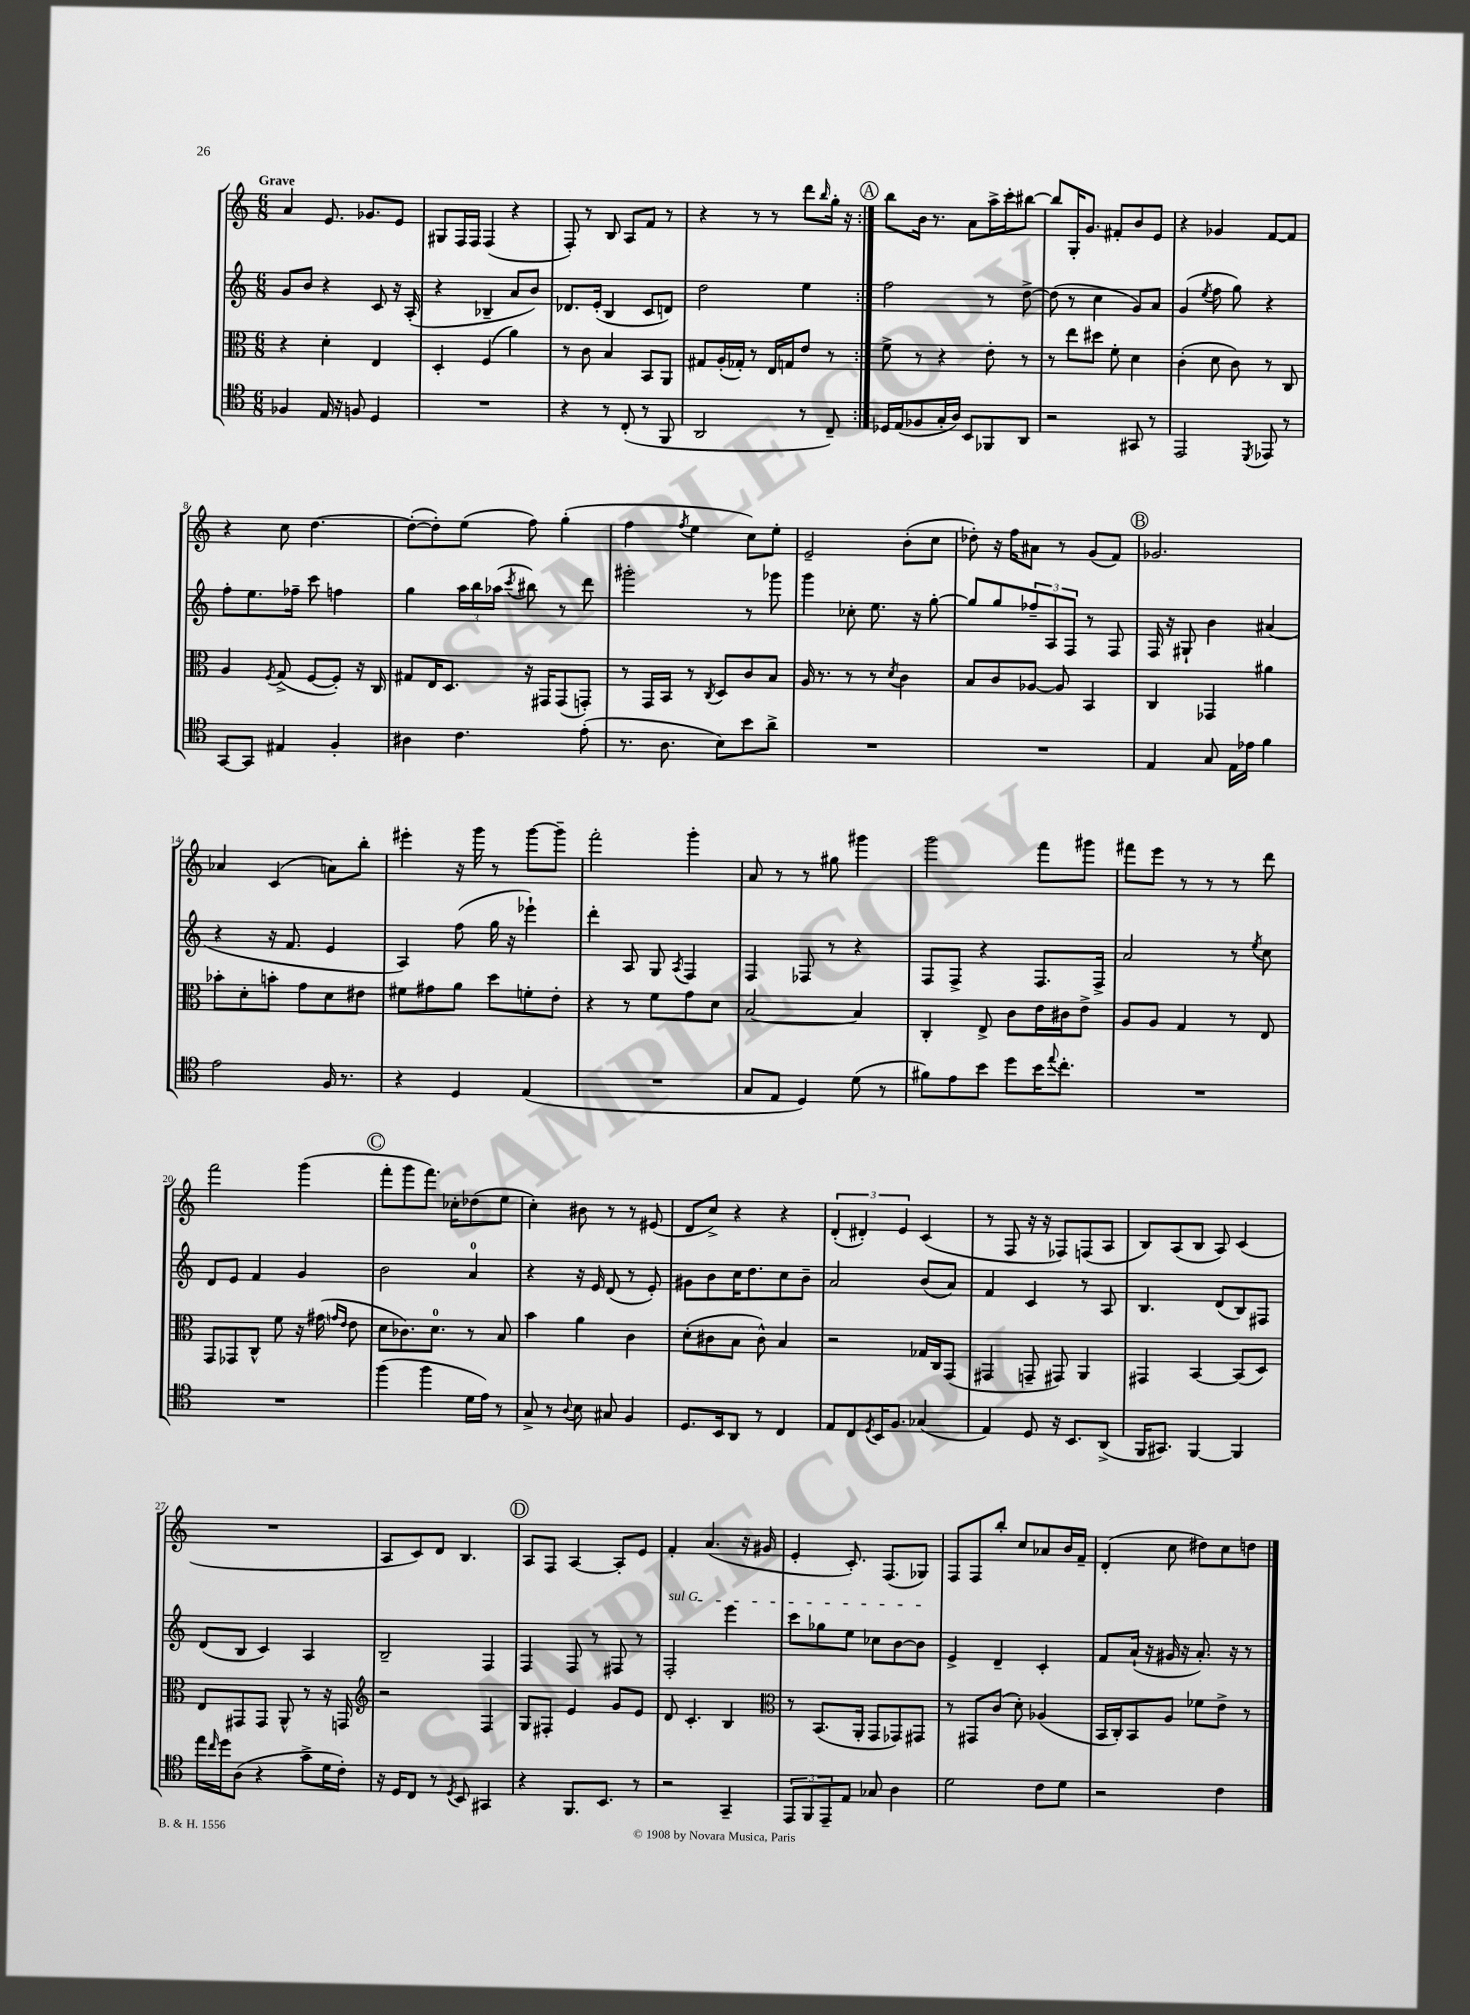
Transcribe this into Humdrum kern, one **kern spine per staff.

**kern	**kern	**kern	**kern
*staff4	*staff3	*staff2	*staff1
*clefC4	*clefC3	*clefG2	*clefG2
*k[]	*k[]	*k[]	*k[]
*M6/8	*M6/8	*M6/8	*M6/8
4F-/	4r	8g/L	4a/
.	.	8b/J	.
16E/	4d'\	4r	8.e/
16r	.	.	.
8F/	.	.	.
.	.	.	8.g-/L
4D/	4E/	8c/	.
.	.	16r	8e/J
.	.	(16A'/	.
=	=	=	=
2.r	4D'/	4r	8G#/L
.	.	.	16F/L
.	.	.	16F/JJ
.	(4F/	4B-~/	(4F/
.	4a\)	8a/L	4r
.	.	8b/J)	.
=	=	=	=
4r	8r	8.d-/L	8F'/)
.	8c\	.	8r
.	.	(16e'/Jk	.
8r	4B/	4B/	8B/
(8C'/	.	.	8A/L
8r	8BB/L	8c/L	8f/J
8FF/	8AA/J	8d/J)	8r
=	=	=	=
2AA/	8G#/L	2dd\	4r
.	(16A'/L	.	.
.	16G-'/JJ)	.	.
.	8r	.	8r
.	16E/LL	.	8r
.	16G/J	.	.
8r	8e/J	4ee\	8ddd\L
.	.	.	16qqbb/
8C~/)	8r	.	16gg'\Jk
.	.	.	16r
=:|!	=:|!	=:|!	=:|!
16D-/LL	8f^\	2ff\	8bb\L
(16E/J	.	.	.
8F-/	8r	.	16b\Jk
.	.	.	8.r
16G'/L	4r	.	.
16A/JJ)	.	.	.
8BB/L	.	.	8a\L
8FF-/	8e'\	8r	16aa^\L
.	.	.	16ccc'\J
8AA/J	8r	[8dd^\	[8bb#\J
=	=	=	=
2r	8r	(8dd\]	8bb#/]L
.	8ee\L	8r	16G'/K
.	.	.	8.g/J
.	8dd#\J	4cc\	.
.	8f'\	.	8f#'/L
8GG#/	4d\	8g/L)	8b/
8r	.	8a/J	8e/J
=	=	=	=
2EE/	(4c'\	(4g/	4r
.	.	8qee/	.
.	8d\	8ff\	4g-/
.	8c\)	8gg\)	.
8qDD/	.	.	.
8EE-/	8r	4r	[8f/L
8r	8C/	.	8f/]J
=	=	=	=
[8GG/L	4A/	8ff'\L	4r
8GG/]J	.	8.ee\	.
.	8qF/	.	.
4E#/	(8G^/	.	8cc\
.	.	16ff-~\Jk	.
.	[8F/L	8ccc\	[4.dd\
4F'/	8F'/]J)	4ff\	.
.	16r	.	.
.	16C/	.	.
=	=	=	=
4A#\	8G#/L	4gg\	(8dd'\_L
.	16E/K	.	8dd'\])
.	8.D/J	.	.
4.c\	.	24aa\LL	(8ee\J
.	.	24bb\	.
.	.	(24aa-\JJ	.
.	.	8qccc/	.
.	16r	8bb#\)	8ff\)
.	16GG#/LK	.	.
.	(8GG#/	8r	(4gg'\
(8e'\	8GG'/J)	8ddd\	.
=	=	=	=
8.r	8r	2ggg#'\	4ff\
.	16GG/LL	.	.
8.A\	16BB/JJ	.	.
.	.	.	8qff/
.	8r	.	4ee\
.	8qC/	.	.
8B\L)	8D/L	.	.
8b\	8c/	8r	8cc\L)
8a^\J	8B/J	8ggg-\	8ee'\J
=	=	=	=
2.r	16A/	4ggg\	2e~/
.	8.r	.	.
.	8r	8cc-'\	.
.	8r	8.ee\	.
.	8qd/	.	.
.	4c\	.	(8b'\L
.	.	16r	.
.	.	[8gg'\	8cc\J
=	=	=	=
2.r	8B/L	8gg/]L	8dd-'\)
.	8c/	8gg/	16r
.	.	.	16ff\LK
.	[8A-/J	12ff-~/	8a#\J
.	.	12A/	.
.	8A-/]	.	8r
.	.	12F/J	.
.	4BB/	8r	(8g/L
.	.	8F/	8f/J)
=	=	=	=
4E/	4C/	16F/	2.g-/
.	.	16r	.
.	.	8G#`/	.
8G/	4GG-/	4b\	.
16E\LL	.	.	.
16e-\JJ	.	.	.
4f\	4a#\	(4a#/	.
=	=	=	=
2e\	8b-'\L	4r	4a-/
.	8d'\	.	.
.	8b'\J	16r	(4c/
.	.	8.f/	.
.	8g\L	.	.
16F/	8d\	4e/	8a\L)
8.r	.	.	.
.	8e#\J	.	8bb'\J
=	=	=	=
4r	8f#\L	4A/)	4eee#'\
.	8g#\	.	.
4D/	8a\J	(8ff\	16r
.	.	.	16ggg\
.	8dd\L	16gg\	8r
.	.	16r	.
(4E/	8f'\	4eee-`\)	[8ggg\L
.	8e'\J	.	8ggg~\]J
=	=	=	=
2.r	4r	4ddd'\	2fff'\
.	8r	8A/	.
.	8f\L	8G/	.
.	.	8qA/	.
.	8g\	4F/	4ggg'\
.	8d\J	.	.
=	=	=	=
8G/L	[2B/	4F/	8a/
8E/J	.	.	8r
4D/)	.	8F-/	8r
.	.	8r	8gg#\
(8d\	4B/]	4r	4ggg#\
8r	.	.	.
=	=	=	=
8f#\L)	4C'/	8F/L	2ggg\
8e\	.	8F^/J	.
8b\J	8E^/	4r	.
8dd\L	8c\L	.	.
16b\K	16e\L	8.F/L	8fff\L
8qqee/	.	.	.
8.cc'\J	16c#\J	.	.
.	8e^\J	.	8ggg#\J
.	.	16F^/Jk	.
=	=	=	=
2.r	8A/L	2a/	8fff#\L
.	8A/J	.	8eee\J
.	4G/	.	8r
.	.	.	8r
.	8r	8r	8r
.	.	8qee/	.
.	8E/	8cc\	8ddd\
=	=	=	=
2.r	8GG/L	8d/L	2fff\
.	8GG-/	8e/J	.
.	8C^^/J	4f/	.
.	8f\	.	.
.	16r	4g/	(4ggg\
.	(16g#\	.	.
.	16qqg/LL	.	.
.	16qqe/JJ	.	.
.	8e\	.	.
=	=	=	=
(4ff\	8d\L	2b\	8fff'\L
.	8.c-\)	.	8ggg\
4ff\	.	.	8.fff\J)
.	8.d\J	.	.
.	.	.	16cc-'\LK
16d\LL	8r	4a/	(8dd-\
16e\JJ)	.	.	.
8r	8B/	.	8ee\J
=	=	=	=
8G^/	4b\	4r	4cc'\)
8r	.	.	.
8qqA/	.	.	.
8B\	4a\	16r	8b#\
.	.	16e/	.
8G#/	.	(8d/	8r
4F/	4c\	8r	8r
.	.	8e'/)	(8e#/
=	=	=	=
8.D/L	(8d'\L	8g#\L	8d/L
.	8c#\	8b\	8cc^/J)
16BB/k	.	.	.
8AA/J	8B\J	16cc\K	4r
.	.	8.dd\	.
8r	8c#^^\)	.	.
4C/	4B/	8cc\	4r
.	.	8b~\J	.
=	=	=	=
8E/L	2r	2a/	(6d'/
8C/	.	.	.
.	.	.	6d#'/)
8qD/	.	.	.
16BB/K	.	.	.
8.F/J	.	.	.
.	.	.	6e/
(4G-/	16G-/LL	(8b/L	(4c/
.	16C/J	.	.
.	(8GG/J	8a/J)	.
=	=	=	=
4E/)	4GG#/	4f/	8r
.	.	.	8F/
8D/	8GG~/	4c/	16r
.	.	.	16r
16r	8GG#/)	.	8F-/L)
8.BB/L	.	.	.
.	4AA/	8r	(8F/
(8AA^/J	.	8A/	8A/J
=	=	=	=
16FF/LK	4GG#/	4.B/	8B/L)
8.GG#/J)	.	.	.
.	.	.	(8A/
[4FF/	[4BB/	.	8B/J
.	.	(8d/L	8A/)
4FF/]	(8BB/]L	8B/)	(4c/
.	8D/J)	8F#/J	.
=	=	=	=
16ee\LL	8E/L	(8d/L	2.r
16qqcc/	.	.	.
16dd\J	.	.	.
(8A\J	8GG#/	8B/J	.
4r	8GG#/J	4c/)	.
.	8AA^^/	.	.
8g^\L	8r	4A/	.
16d\L	16r	.	.
16c'\JJ)	16GG/	.	.
=	=	=	=
*	*clefG2	*	*
16r	2r	2B~/	8A/L
16D/LK	.	.	.
8C/J	.	.	8c/)
8r	.	.	8d/J
8qD/	.	.	.
8BB/	.	.	4.B/
4GG#/	4F/	4F/	.
=	=	=	=
4r	8G/L	4F/	8A/L
.	8F#'/J	.	8F/J
8.FF/L	4e/	8F/	[4A/
.	.	8r	.
8.BB/J	.	.	.
.	8g/L	8F#/	8A'/]L
8r	8e/J	8r	8e/J
=	=	=	=
2r	8d/	2F'/	4f'/
.	4.c'/	.	.
.	.	.	(4.a/
4GG~/	4B/	4eee\	.
.	.	.	16r
.	.	.	16g#/
=	=	=	=
*	*clefC3	*	*
12EE/L	8r	8ccc\L	4e'/
12FF/	.	.	.
.	(8.BB/L	8gg-\	.
12EE~/	.	.	.
8E/J	.	8ee\J	8.c'/)
.	16AA'/Jk	.	.
8G-/	8GG/L	8cc-\L	.
.	.	.	(8.F/L
4A\	8GG-/)	[8b\	.
.	8GG#/J	8b\]J	8G-/J)
=	=	=	=
2d\	8r	4e^/	8F/L
.	8GG#/L	.	8F/
.	(8c/J	4d~/	8bb'/J
.	8d'\)	.	8cc/L
8c\L	(4A-/	4c'/	8a-/
8d\J	.	.	16b/L
.	.	.	16f~/JJ
=	=	=	=
2r	16BB/LL	8f/L	(4d'/
.	16C'/J)	.	.
.	8BB/	(16a`/Jk	.
.	.	16r	.
.	8A/J	16g#/	8cc\
.	.	16r	.
.	8f-\L	8.a'/)	8dd#\L)
4c\	8e^\J	.	8cc\
.	.	16r	.
.	8r	8r	8dd\J
==	==	==	==
*-	*-	*-	*-
